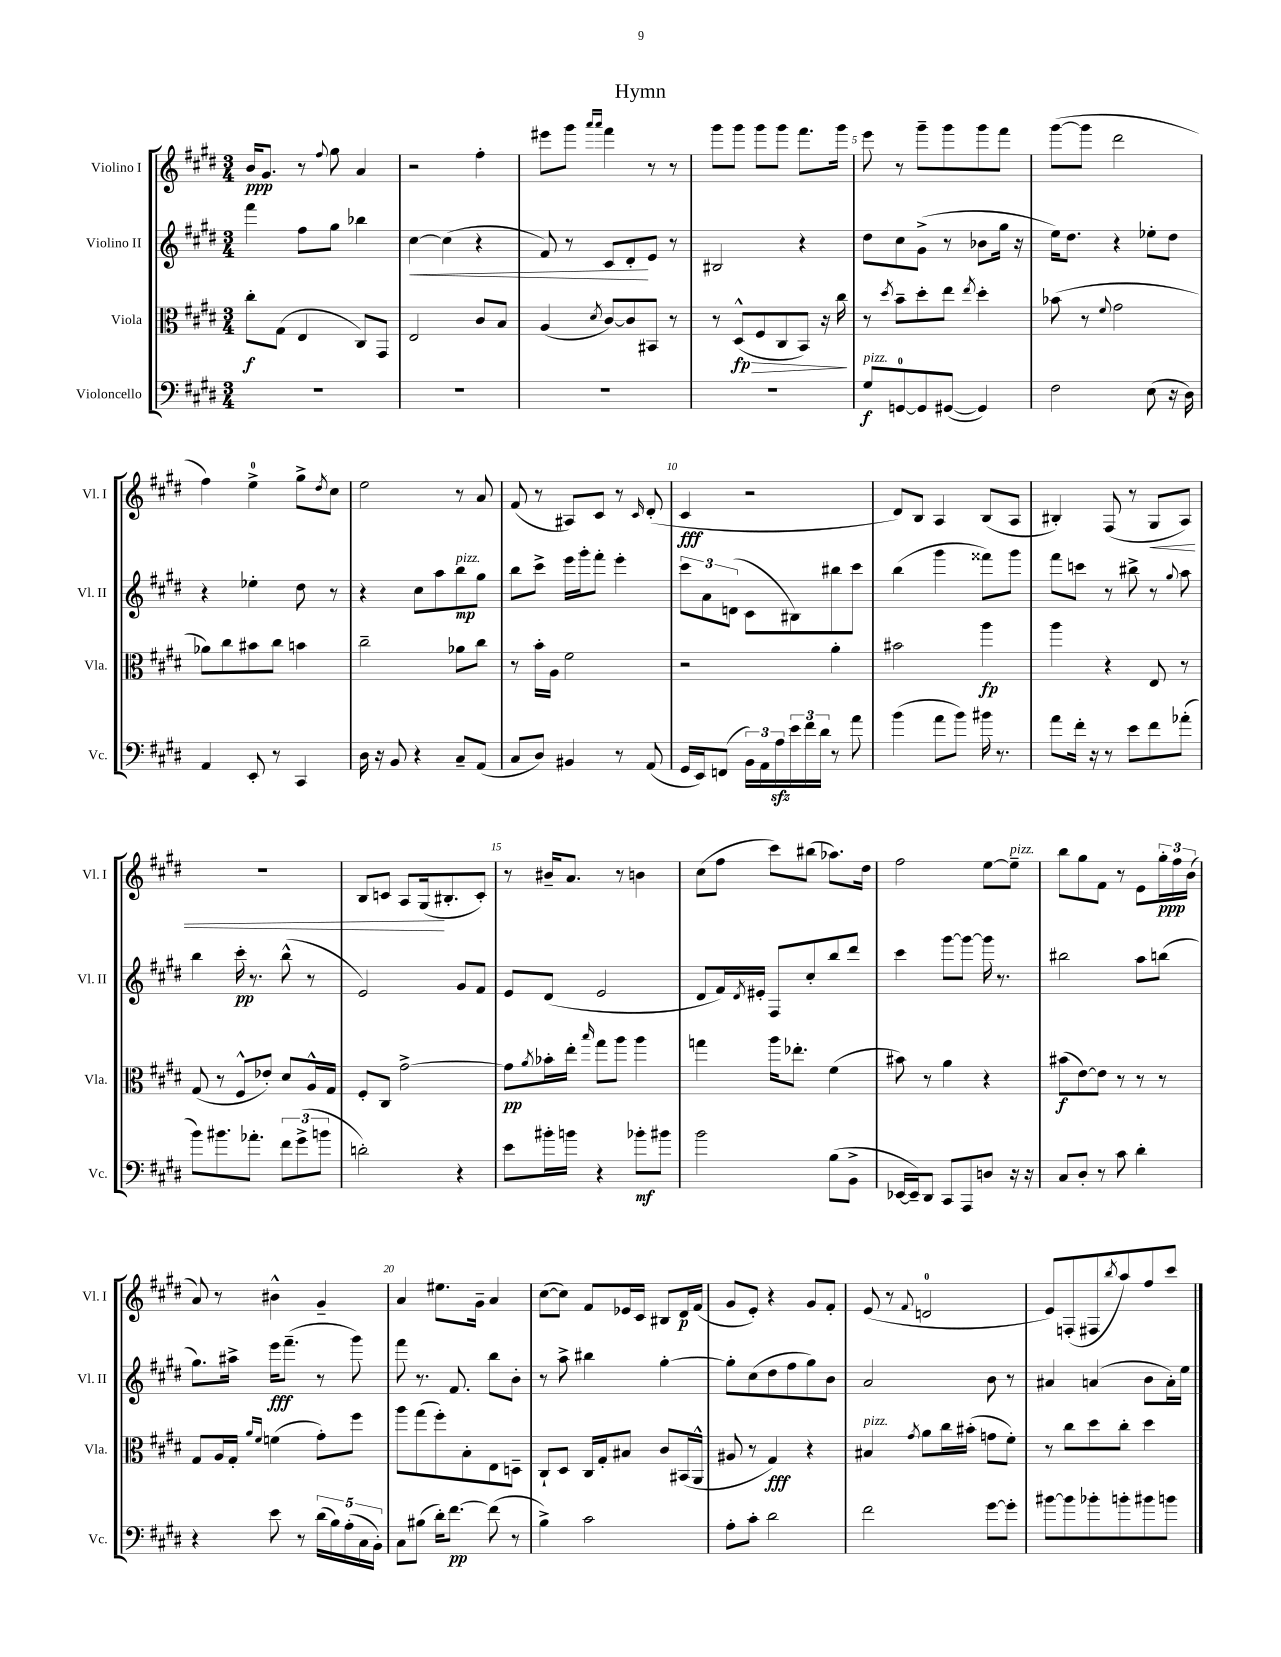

**kern	**dynam	**kern	**dynam	**kern	**dynam	**kern	**dynam
*part4	*part4	*part3	*part3	*part2	*part2	*part1	*part1
*staff4	*staff4	*staff3	*staff3	*staff2	*staff2	*staff1	*staff1
*I"Violoncello	*	*I"Viola	*	*I"Violino II	*	*I"Violino I	*
*I'Vc.	*	*I'Vla.	*	*I'Vl. II	*	*I'Vl. I	*
*clefF4	*	*clefC3	*	*clefG2	*	*clefG2	*
*k[f#c#g#d#]	*	*k[f#c#g#d#]	*	*k[f#c#g#d#]	*	*k[f#c#g#d#]	*
*M3/4	*	*M3/4	*	*M3/4	*	*M3/4	*
=1	=1	=1	=1	=1	=1	=1	=1
2.r	.	8cc#'\L	f	4fff#\	.	16b/KL	ppp
.	.	.	.	.	.	8.g#/J	.
.	.	(8G#\J	.	.	.	.	.
.	.	4E/	.	8ff#\L	.	8r	.
.	.	.	.	.	.	8qqff#/	.
.	.	.	.	8gg#\J	.	8gg#\	.
.	.	8C#/L)	.	4bb-X\	.	4a/	.
.	.	8GG#/J	.	.	.	.	.
=2	=2	=2	=2	=2	=2	=2	=2
!	!	!	!	!	!LO:HP:b	!	!
2.r	.	2E/	.	[4cc#\	<	2r	.
.	.	.	.	(4cc#\]	.	.	.
.	.	8c#/L	.	4r	.	4ff#'\	.
.	.	8B/J	.	.	.	.	.
=3	=3	=3	=3	=3	=3	=3	=3
2.r	.	(4A/	.	8f#/)	.	8eee#X\L	.
.	.	.	.	8r	.	8ggg#\J	.
.	.	.	.	.	.	16qqaaa/LL	.
.	.	8qd#/	.	.	.	16qqaaa/JJ	.
.	.	[8c#/L)	.	8c#/L	.	4fff#\	.
.	.	8c#/]	.	8d#'/	.	.	.
.	.	8BB#X/J	.	8e/J	[	8r	.
.	.	8r	.	8r	.	8r	.
=4	=4	=4	=4	=4	=4	=4	=4
2.r	.	8r	.	2B#X/	.	8ggg#\L	.
!	!	!	!LO:HP:b	!	!	!	!
.	.	(8D#^^/L	> fp	.	.	8ggg#\J	.
.	.	8F#/	.	.	.	8ggg#\L	.
.	.	8C#/	.	.	.	8ggg#\J	.
.	.	8BB/J)	.	4r	.	8.fff#\L	.
.	.	16r	.	.	.	.	.
.	.	16cc#\	.	.	.	16ggg#\Jk	.
.	.	.	]	.	.	.	.
=5	=5	=5	=5	=5	=5	=5	=5
!LO:TX:a:i:t=pizz.	!	!	!	!	!	!	!
8G#/L	f	8r	.	8dd#\L	.	8eee\	.
.	.	8qdd#/	.	.	.	.	.
[8GGn/	.	8b~\L	.	8cc#\	.	8r	.
8GG/]	.	8dd#'\	.	(8g#^\J	.	8ggg#~\L	.
([8GG#X/J	.	8ee\J	.	8r	.	8ggg#\	.
.	.	8qee/	.	.	.	.	.
4GG#/])	.	4dd#'\	.	8b-X\L	.	8ggg#\	.
.	.	.	.	16gg#\Jk	.	8fff#\J	.
.	.	.	.	16r	.	.	.
=6	=6	=6	=6	=6	=6	=6	=6
2F#\	.	(8b-X\	.	16ee\KL)	.	([8ggg#\L	.
.	.	.	.	8.dd#\J	.	.	.
.	.	8r	.	.	.	8ggg#\J]	.
.	.	8qqf#/	.	.	.	.	.
.	.	2g#\	.	4r	.	2ddd#\	.
(8E\	.	.	.	8ee-X'\L	.	.	.
16r	.	.	.	8dd#\J	.	.	.
16D#\)	.	.	.	.	.	.	.
!!LO:LB:g=z
=7	=7	=7	=7	=7	=7	=7	=7
4AA/	.	8a-X\L)	.	4r	.	4ff#\)	.
.	.	8cc#\	.	.	.	.	.
8EE'/	.	8b#X\	.	4ee-X'\	.	4ee^\	.
8r	.	8cc#\J	.	.	.	.	.
4CC#/	.	4bn\	.	8dd#\	.	8gg#^\L	.
.	.	.	.	.	.	8qdd#/	.
.	.	.	.	8r	.	8cc#\J	.
=8	=8	=8	=8	=8	=8	=8	=8
16D#\	.	2cc#~\	.	4r	.	2ee\	.
16r	.	.	.	.	.	.	.
8BB/	.	.	.	.	.	.	.
4r	.	.	.	8cc#\L	.	.	.
.	.	.	.	8aa\	.	.	.
!	!	!	!	!LO:TX:a:i:t=pizz.	!	!	!
8C#~/L	.	8a-X\L	.	8bb\	mp	8r	.
(8AA/J	.	8cc#\J	.	8gg#\J	.	8a/	.
=9	=9	=9	=9	=9	=9	=9	=9
8C#/L	.	8r	.	8bb\L	.	(8f#/	.
8D#/J)	.	16b'\LL	.	8ccc#^\J	.	8r	.
.	.	16A\JJ	.	.	.	.	.
4BB#X/	.	2f#\	.	16eee\LL	.	8A#X/L)	.
.	.	.	.	16ggg#'\J	.	.	.
.	.	.	.	8fff#'\J	.	8c#/J	.
8r	.	.	.	4eee'\	.	8r	.
.	.	.	.	.	.	16qqc#/	.
(8AA/	.	.	.	.	.	(8d#'/	.
=10	=10	=10	=10	=10	=10	=10	=10
16GG#/LL	.	2r	.	12ccc#\L	.	4c#/	fff
16EE/J)	.	.	.	.	.	.	.
.	.	.	.	12a\	.	.	.
(8FFn/J	.	.	.	.	.	.	.
.	.	.	.	(12dn\J	.	.	.
24BB\LL)	.	.	.	8c#\L	.	2r	.
24AA\	.	.	.	.	.	.	.
24Azz\	.	.	.	.	.	.	.
24e\	.	.	.	8B#X\)	.	.	.
24f#\	.	.	.	.	.	.	.
24d#\JJ	.	.	.	.	.	.	.
8r	.	4a'\	.	8bb#X\	.	.	.
8a\	.	.	.	8ccc#\J	.	.	.
=11	=11	=11	=11	=11	=11	=11	=11
(4b\	.	2b#X\	.	(4bb\	.	8d#/L)	.
.	.	.	.	.	.	8B/J	.
8a\L	.	.	.	4ggg#\	.	4A/	.
8b\J)	.	.	.	.	.	.	.
16b#X\	.	4aa\	fp	8fff##X\L)	.	(8B/L	.
8.r	.	.	.	.	.	.	.
.	.	.	.	8ggg#\J	.	8A/J	.
=12	=12	=12	=12	=12	=12	=12	=12
8a\L	.	4aa\	.	8fff#\L	.	4B#X'/)	.
16f#'\Jk	.	.	.	8cccn\J	.	.	.
16r	.	.	.	.	.	.	.
8r	.	4r	.	8r	.	(8F#/	.
8e\L	.	.	.	8bb#X^\	.	8r	.
!	!	!	!	!	!	!	!LO:HP:b
8f#\	.	8E/	.	8r	.	8G#/L	<
.	.	.	.	8qqgg#/	.	.	.
(8a-X'\J	.	8r	.	8aa\	.	8A/J)	.
!!LO:LB:g=z
=13	=13	=13	=13	=13	=13	=13	=13
8b\L)	.	(8G#/	.	4bb\	.	2.r	.
8.b#X\	.	8r	.	.	.	.	.
.	.	8F#^^/L	.	16ccc#'\	pp	.	.
8.a-X'\J	.	.	.	8.r	.	.	.
.	.	8e-X'/J)	.	.	.	.	.
12f#\L	.	8d#/L	.	(8bb^^\	.	.	.
(12g#^\	.	.	.	.	.	.	.
.	.	16A^^/L	.	8r	.	.	.
12bn\J	.	.	.	.	.	.	.
.	.	16G#/JJ	.	.	.	.	.
=14	=14	=14	=14	=14	=14	=14	=14
2dn'\)	.	8F#'/L	.	2e/)	.	8B/L	.
.	.	8C#/J	.	.	.	8cn/J	.
.	.	[2g#^\	.	.	.	8A/L	.
.	.	.	.	.	.	(16G#/k	.
.	.	.	.	.	.	8.B#X'/	[
4r	.	.	.	8g#/L	.	.	.
.	.	.	.	8f#/J	.	8c'/J)	.
=15	=15	=15	=15	=15	=15	=15	=15
8e\L	.	8g#\L]	pp	8e/L	.	8r	.
.	.	8qa/	.	.	.	.	.
16b#X'\L	.	16b-X'\L	.	(8d#/J	.	16b#X~/KL	.
16bn\JJ	.	16ee'\JJ	.	.	.	8.a/J	.
.	.	16qqbb/	.	.	.	.	.
4r	.	8gg#\L	.	2e/	.	.	.
.	.	8aa\J	.	.	.	8r	.
8b-X'\L	mf	4aa\	.	.	.	4bn\	.
8b#X\J	.	.	.	.	.	.	.
=16	=16	=16	=16	=16	=16	=16	=16
2b\	.	4ggn\	.	8d#/L	.	(8cc#\L	.
.	.	.	.	16f#/L)	.	8ff#\J	.
.	.	.	.	8qd#/	.	.	.
.	.	.	.	16e#X'/JJ	.	.	.
.	.	16aa\KL	.	8F#/L	.	8ccc#\L)	.
.	.	8.ee-X'\J	.	.	.	.	.
.	.	.	.	8cc#'/	.	(8bb#X\J	.
(8B\L	.	(4f#\	.	8bb/	.	8.aa-X\L)	.
8BB^\J	.	.	.	8ddd#/J	.	.	.
.	.	.	.	.	.	16dd#\Jk	.
=17	=17	=17	=17	=17	=17	=17	=17
[16EE-X/LL	.	8b#X\)	.	4ccc#\	.	2ff#\	.
16EE-~/J])	.	.	.	.	.	.	.
8DD#/J	.	8r	.	.	.	.	.
8CC#/L	.	4a\	.	[8ggg#\L	.	.	.
8AAA/	.	.	.	8ggg#\J_	.	.	.
8Dn/J	.	4r	.	16ggg#\]	.	[8ee\L	.
.	.	.	.	8.r	.	.	.
!	!	!	!	!	!	!LO:TX:a:i:t=pizz.	!
16r	.	.	.	.	.	8ee~\J]	.
16r	.	.	.	.	.	.	.
=18	=18	=18	=18	=18	=18	=18	=18
8C#/L	.	(8b#X\L	f	2bb#X\	.	8bb\L	.
8D#'/J	.	[8e\)	.	.	.	8gg#\	.
8r	.	8e\J]	.	.	.	8f#\J	.
8c#\	.	8r	.	.	.	8r	.
4d#'\	.	8r	.	8aa\L	.	8e\L	.
.	.	8r	.	(8bbn\J	.	24gg#'\L	ppp
.	.	.	.	.	.	24ff#\	.
.	.	.	.	.	.	(24b\JJ	.
!!LO:LB:g=z
=19	=19	=19	=19	=19	=19	=19	=19
4r	.	8G#/L	.	8.gg#\L)	.	8a/)	.
.	.	16A/L	.	.	.	8r	.
.	.	16G#'/JJ	.	16aa#X^\Jk	.	.	.
.	.	16qqa/LL	.	.	.	.	.
.	.	16qqf#/JJ	.	.	.	.	.
8e\	.	(4fn\	.	16eee\KL	fff	4b#X^^\	.
.	.	.	.	(8.fff#~\J	.	.	.
8r	.	.	.	.	.	.	.
(20d#\LL	.	8g#'\L)	.	8r	.	4g#~/	.
20B\)	.	.	.	.	.	.	.
(20A'\	.	.	.	.	.	.	.
.	.	8ff#\J	.	8ggg#\)	.	.	.
20C#\	.	.	.	.	.	.	.
20BB'\JJ)	.	.	.	.	.	.	.
=20	=20	=20	=20	=20	=20	=20	=20
8C#\L	.	8aa\L	.	8fff#\	.	4a/	.
(8B#X\J	.	(8gg#\	.	8.r	.	.	.
16d#'\KL)	.	8ff#'\)	.	.	.	8.ee#X\L	.
[8.f#\J	pp	.	.	8.f#/	.	.	.
.	.	8B'\	.	.	.	.	.
.	.	.	.	.	.	16g#~\Jk	.
(8f#\]	.	8E\	.	8bb\L	.	4a/	.
8r	.	8Dn~\J	.	8b'\J	.	.	.
=21	=21	=21	=21	=21	=21	=21	=21
4B^\)	.	8C#`/L	.	8r	.	([8cc#\L	.
.	.	8D#/J	.	8aa^\	.	8cc#\J])	.
2c#\	.	16C#/LL	.	4bb#X\	.	8f#/L	.
.	.	16G#'/J	.	.	.	.	.
.	.	8B#X/J	.	.	.	16e-X/L	.
.	.	.	.	.	.	16c#/JJ	.
.	.	8c#/L	.	[4gg#'\	.	8B#X/L	.
.	.	(16BB#X/L	.	.	.	16d#/L	p
.	.	16AA^^/JJ	.	.	.	(16f#/JJ	.
=22	=22	=22	=22	=22	=22	=22	=22
8A'\L	.	8A#X/	.	8gg#'\L]	.	8g#/L	.
8c#'\J	.	8r	.	(8cc#\	.	8e'/J)	.
2d#\	.	4G#/)	fff	8dd#\	.	4r	.
.	.	.	.	8ff#\	.	.	.
.	.	4r	.	8gg#\)	.	8g#/L	.
.	.	.	.	8b\J	.	8f#'/J	.
=23	=23	=23	=23	=23	=23	=23	=23
!	!	!LO:TX:a:i:t=pizz.	!	!	!	!	!
2f#\	.	4B#X/	.	2a/	.	(8e/	.
.	.	.	.	.	.	8r	.
.	.	8qg#/	.	.	.	8qqf#/	.
.	.	8a\L	.	.	.	2dn/	.
.	.	16cc#\L	.	.	.	.	.
.	.	(16b#X'\JJ	.	.	.	.	.
[8g#\L	.	8gn\L	.	8b\	.	.	.
8g#'\J]	.	8f#'\J)	.	8r	.	.	.
=24	=24	=24	=24	=24	=24	=24	=24
[8b#X\L	.	8r	.	4a#X/	.	8e/L)	.
8b#\]	.	8cc#\L	.	.	.	(8Fn'/	.
8b-X'\	.	8dd#\	.	(4an/	.	8F#X/	.
.	.	.	.	.	.	8qbb/	.
8bn'\	.	8cc#'\J	.	.	.	8aa/)	.
8b#X\	.	4dd#\	.	8b\L	.	8ff#/	.
8bn\J	.	.	.	16a'\L)	.	8ccc#/J	.
.	.	.	.	16ee\JJ	.	.	.
==	==	==	==	==	==	==	==
*-	*-	*-	*-	*-	*-	*-	*-
